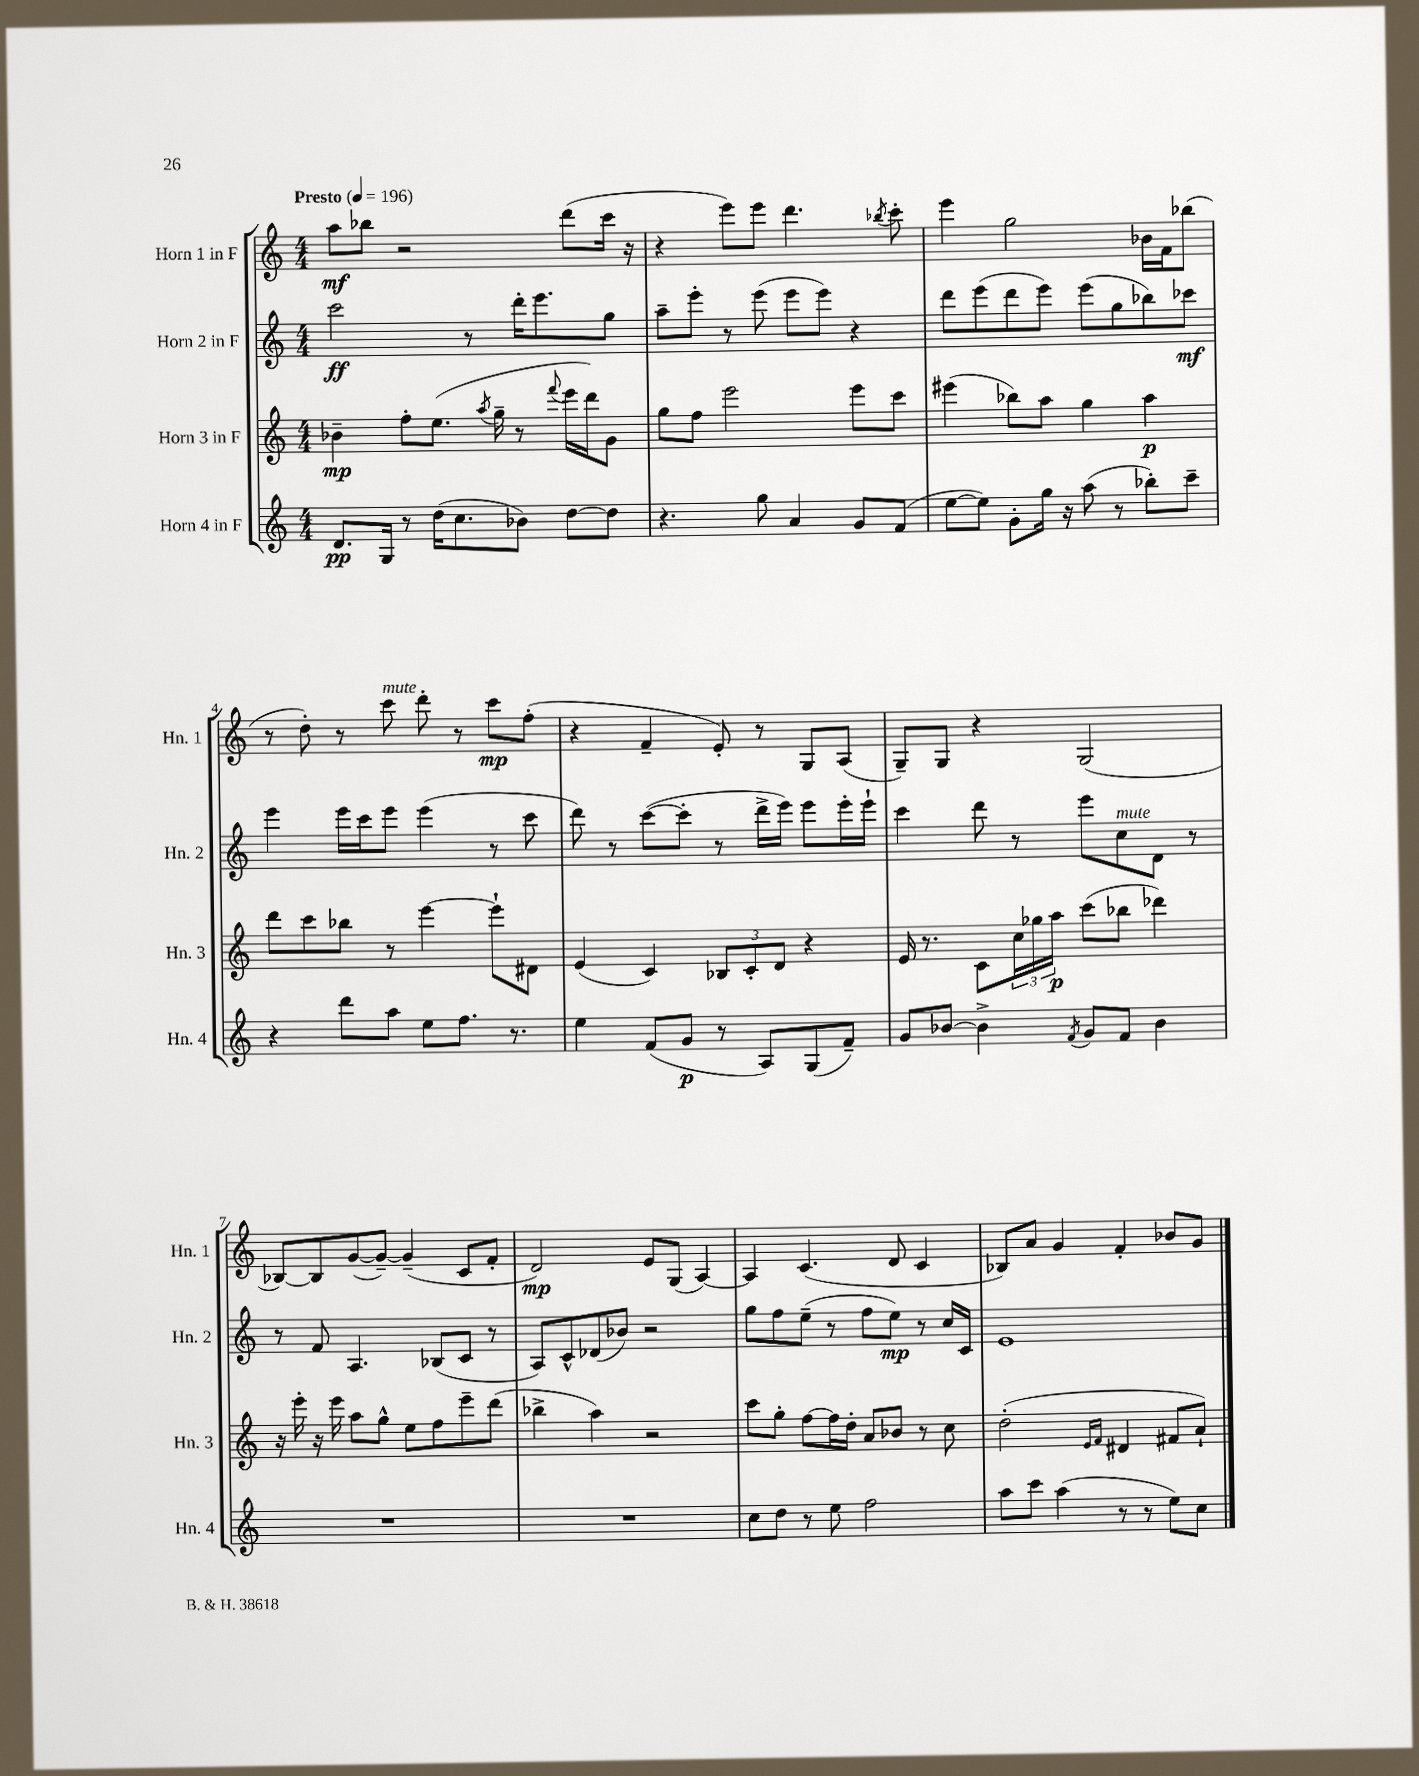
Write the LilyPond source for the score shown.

<<
\new StaffGroup <<
\new Staff = "s0" \with { instrumentName = "Horn 1 in F" shortInstrumentName = "Hn. 1" } {
    \clef treble \key c \major \numericTimeSignature \time 4/4 \tempo "Presto" 4 = 196
    a''8\mf bes''8 r2 d'''8( c'''16 r16 |
    r4 e'''8) e'''8 d'''4. \acciaccatura { bes''8 } c'''8-. |
    e'''4 g''2 bes'16 f'16 bes''8( |
    r8 d''8-.) r8 c'''8^\markup { \italic "mute" } d'''8-. r8 c'''8\mp f''8-.( |
    r4 f'4-- e'8-.) r8 g8 a8( |
    g8--) g8 r4 g2( |
    bes8~) bes8 g'8~( g'8~--) g'4--( c'8 f'8-. |
    d'2\mp) e'8 g8( a4~) |
    a4 c'4.( d'8 c'4 |
    bes8) a'8 g'4 f'4-. bes'8 g'8 \bar "|." |
}
\new Staff = "s1" \with { instrumentName = "Horn 2 in F" shortInstrumentName = "Hn. 2" } {
    \clef treble \key c \major \numericTimeSignature \time 4/4
    c'''2\ff r8 d'''16-. e'''8. g''8 |
    a''8-- e'''8-. r8 e'''8( e'''8 e'''8) r4 |
    d'''8 e'''8( d'''8 e'''8) e'''8( g''8 bes''8) ces'''8\mf |
    e'''4 e'''16 c'''16 e'''8 e'''4( r8 c'''8 |
    d'''8) r8 c'''8~( c'''8-. r8 d'''16-> e'''16) e'''8 e'''16-. e'''16-! |
    c'''4 d'''8 r8 e'''8 c''8^\markup { \italic "mute" } d'8 r8 |
    r8 f'8 a4. bes8( c'8 r8 |
    a8) c'8-^ des'8( bes'8) r2 |
    g''8 f''8 e''8--( r8 f''8 e''8\mp) r8 c''16 c'16 |
    e'1 \bar "|." |
}
\new Staff = "s2" \with { instrumentName = "Horn 3 in F" shortInstrumentName = "Hn. 3" } {
    \clef treble \key c \major \numericTimeSignature \time 4/4
    bes'4--\mp f''8-. e''8.( \acciaccatura { a''8 } g''16-- r8 \appoggiatura { f'''8 } e'''16 d'''16) g'8 |
    g''8 f''8 e'''2 e'''8 c'''8 |
    eis'''4( bes''8) a''8 g''4 a''4\p |
    d'''8 c'''8 bes''8 r8 e'''4~ e'''8-! dis'8 |
    e'4( c'4) \tuplet 3/2 { bes8 c'8-. d'8 } r4 |
    e'16 r8. c'8 \tuplet 3/2 { c''16 ges''16 a''16\p } c'''8( bes''8 des'''4) |
    r16 e'''16-. r16 e'''16 a''8 g''8-^ e''8 f''8 e'''8-- d'''8( |
    bes''4-> a''4) r2 |
    c'''8 g''8-. f''8~ f''16 d''16-. a'8 bes'8 r8 c''8 |
    d''2-.( \grace { e'16 f'16 } dis'4 fis'8 a'8-!) \bar "|." |
}
\new Staff = "s3" \with { instrumentName = "Horn 4 in F" shortInstrumentName = "Hn. 4" } {
    \clef treble \key c \major \numericTimeSignature \time 4/4
    d'8.\pp g16 r8 d''16( c''8. bes'8) d''8~ d''8 |
    r4. g''8 a'4 g'8 f'8( |
    e''8~ e''8) g'8-. g''16 r16 a''8( r8 bes''8-.) c'''8-- |
    r4 d'''8 a''8 e''8 f''8. r8. |
    e''4 f'8( g'8\p r8 a8) g8( f'8--) |
    g'8 bes'8~ bes'4-> \acciaccatura { f'8 } g'8 f'8 bes'4 |
    R1 |
    R1 |
    c''8 d''8 r8 e''8 f''2 |
    a''8 c'''8 a''4( r8 r8 e''8) c''8 \bar "|." |
}
>>
>>
